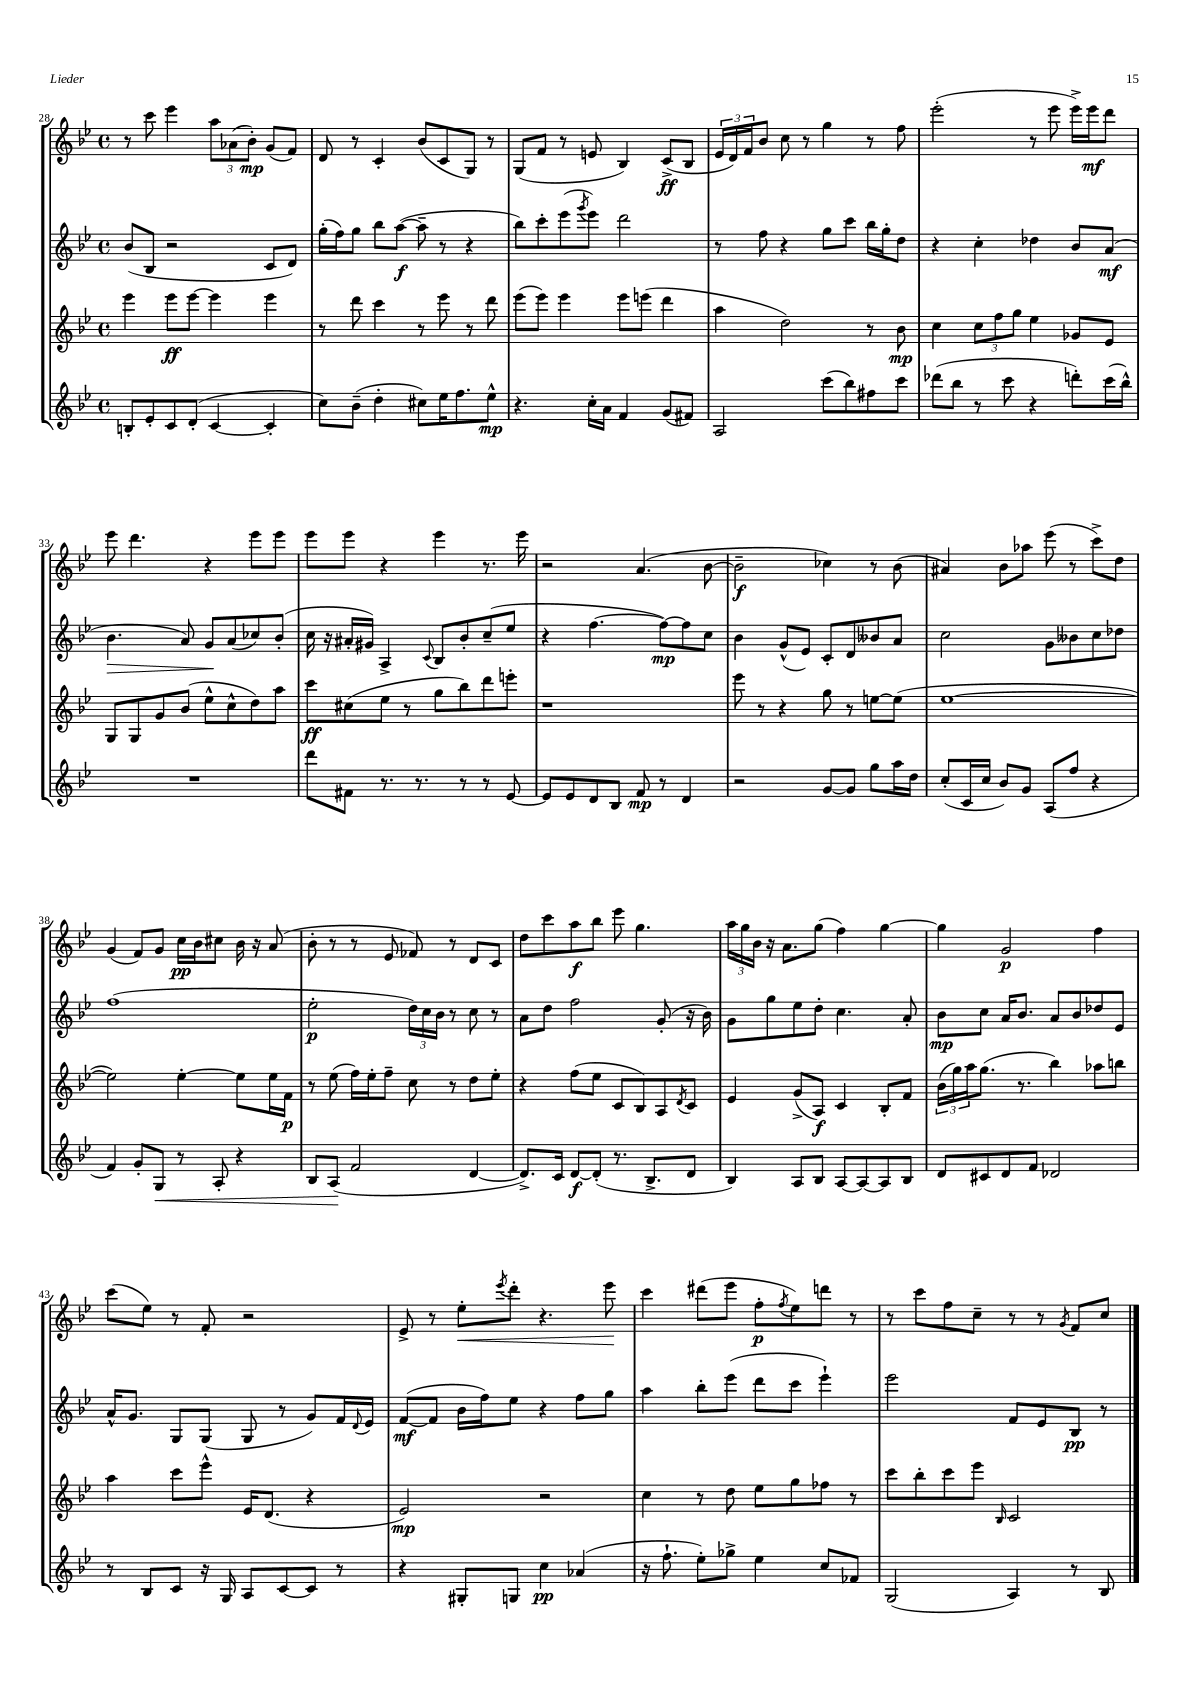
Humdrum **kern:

**kern	**dynam	**kern	**dynam	**kern	**dynam	**kern	**dynam
*part4	*part4	*part3	*part3	*part2	*part2	*part1	*part1
*staff4	*staff4	*staff3	*staff3	*staff2	*staff2	*staff1	*staff1
*clefG2	*	*clefG2	*	*clefG2	*	*clefG2	*
*k[b-e-]	*	*k[b-e-]	*	*k[b-e-]	*	*k[b-e-]	*
*M4/4	*	*M4/4	*	*M4/4	*	*M4/4	*
*met(c)	*	*met(c)	*	*met(c)	*	*met(c)	*
=28	=28	=28	=28	=28	=28	=28	=28
8Bn'/L	.	4eee-\	.	(8b-/L	.	8r	.
8e-'/	.	.	.	8B-/J	.	8ccc\	.
8c/	.	8eee-\L	ff	2r	.	4eee-\	.
(8d'/J	.	[8eee-\J	.	.	.	.	.
[4c/	.	4eee-\]	.	.	.	12aa\L	.
.	.	.	.	.	.	(12a-X\	.
.	.	.	.	.	.	12b-'\J)	mp
4c'/]	.	4eee-\	.	8c/L	.	(8g/L	.
.	.	.	.	8d/J)	.	8f/J)	.
=29	=29	=29	=29	=29	=29	=29	=29
8cc\L)	.	8r	.	(16gg'\LL	.	8d/	.
.	.	.	.	16ff\J)	.	.	.
(8b-~\J	.	8ddd\	.	8gg\J	.	8r	.
4dd'\	.	4ccc\	.	8bb-\L	.	4c'/	.
.	.	.	.	([8aa\J	f	.	.
8cc#X\L)	.	8r	.	8aa~\]	.	(8b-/L	.
16ee-\K	.	8eee-\	.	8r	.	8c/	.
8.ff\	.	.	.	.	.	.	.
.	.	8r	.	4r	.	8G/J)	.
8ee-^^\J	mp	8ddd\	.	.	.	8r	.
=30	=30	=30	=30	=30	=30	=30	=30
4.r	.	(8eee-\L	.	8bb-\L)	.	(8G/L	.
.	.	8eee-\J)	.	8ccc'\	.	8f/J	.
.	.	4eee-\	.	(8eee-\	.	8r	.
.	.	.	.	8qggg/	.	.	.
16cc'\LL	.	.	.	8eee-\J)	.	8en/	.
16a\JJ	.	.	.	.	.	.	.
4f/	.	8eee-\L	.	2ddd\	.	4B-/)	.
.	.	(8eeen\J	.	.	.	.	.
(8g/L	.	4ddd\	.	.	.	(8c^/L	ff
8f#X/J)	.	.	.	.	.	8B-/J	.
=31	=31	=31	=31	=31	=31	=31	=31
2A/	.	4aa\	.	8r	.	24e-/LL	.
.	.	.	.	.	.	24d/)	.
.	.	.	.	.	.	24f/J	.
.	.	.	.	8ff\	.	8b-/J	.
.	.	2dd\)	.	4r	.	8cc\	.
.	.	.	.	.	.	8r	.
(8ccc\L	.	.	.	8gg\L	.	4gg\	.
8bb-\)	.	.	.	8ccc\J	.	.	.
8ff#X\	.	8r	.	16bb-\LL	.	8r	.
.	.	.	.	16gg'\J	.	.	.
8ccc\J	.	8b-\	mp	8dd\J	.	8ff\	.
=32	=32	=32	=32	=32	=32	=32	=32
(8ddd-X\L	.	4cc\	.	4r	.	(2eee-'\	.
8bb-\J	.	.	.	.	.	.	.
8r	.	12cc\L	.	4cc'\	.	.	.
.	.	12ff\	.	.	.	.	.
8ccc\	.	.	.	.	.	.	.
.	.	12gg\J	.	.	.	.	.
4r	.	4ee-\	.	4dd-X\	.	8r	.
.	.	.	.	.	.	8eee-\	.
8dddn'\L)	.	8g-X/L	.	8b-/L	.	16eee-^\LL)	.
.	.	.	.	.	.	16eee-\J	mf
(16ccc\L	.	8e-/J	.	(8a/J	mf	8ddd\J	.
16bb-^^\JJ)	.	.	.	.	.	.	.
!!LO:LB:g=z
=33	=33	=33	=33	=33	=33	=33	=33
!	!	!	!	!	!LO:HP:b	!	!
1r	.	8G/L	.	4.b-\	>	8eee-\	.
.	.	8G/	.	.	.	4.ddd\	.
.	.	8g/	.	.	.	.	.
.	.	(8b-/J	.	8a/)	.	.	.
.	.	8ee-^^\L	.	8g/L	.	4r	.
.	.	8cc^^\	.	(8a/	]	.	.
.	.	8dd\)	.	8cc-X/)	.	8eee-\L	.
.	.	8aa\J	.	(8b-'/J	.	8eee-\J	.
=34	=34	=34	=34	=34	=34	=34	=34
8ddd\L	.	8ccc\L	ff	16cc\	.	8eee-\L	.
.	.	.	.	16r	.	.	.
8f#X\J	.	(8cc#X\	.	16a#X'/LL	.	8eee-\J	.
.	.	.	.	16g#X/JJ)	.	.	.
8.r	.	8ee-\J	.	4A^/	.	4r	.
.	.	8r	.	.	.	.	.
8.r	.	.	.	.	.	.	.
.	.	.	.	8qqc/	.	.	.
.	.	8gg\L	.	8B-/L	.	4eee-\	.
8r	.	8bb-\)	.	8b-'/	.	.	.
8r	.	8ddd\	.	(8cc~/	.	8.r	.
[8e-/	.	8eeen'\J	.	8ee-/J	.	.	.
.	.	.	.	.	.	16eee-\	.
=35	=35	=35	=35	=35	=35	=35	=35
8e-/L]	.	1r	.	4r	.	2r	.
8e-/	.	.	.	.	.	.	.
8d/	.	.	.	[4.ff\	.	.	.
8B-/J	.	.	.	.	.	.	.
8f/	mp	.	.	.	.	(4.a/	.
8r	.	.	.	8ff\L_)	mp	.	.
4d/	.	.	.	8ff\]	.	.	.
.	.	.	.	8cc\J	.	[8b-\	.
=36	=36	=36	=36	=36	=36	=36	=36
2r	.	8eee-\	.	4b-\	.	2b-~\]	f
.	.	8r	.	.	.	.	.
.	.	4r	.	(8g^^/L	.	.	.
.	.	.	.	8e-/J)	.	.	.
[8g/L	.	8gg\	.	8c'/L	.	4cc-X\)	.
8g/J]	.	8r	.	8d/	.	.	.
8gg\L	.	[8een\L	.	8b--X/	.	8r	.
16aa\L	.	(8ee\J]	.	8a/J	.	(8b-\	.
16dd\JJ	.	.	.	.	.	.	.
=37	=37	=37	=37	=37	=37	=37	=37
(8cc'/L	.	[1ee-	.	2cc\	.	4a#X/)	.
16c/L	.	.	.	.	.	.	.
16cc/JJ	.	.	.	.	.	.	.
8b-/L)	.	.	.	.	.	8b-\L	.
8g/J	.	.	.	.	.	8aa-X\J	.
(8A/L	.	.	.	8g\L	.	(8eee-\	.
8ff/J	.	.	.	8b--X\	.	8r	.
4r	.	.	.	8cc\	.	8ccc^\L)	.
.	.	.	.	8dd-X\J	.	8dd\J	.
!!LO:LB:g=z
=38	=38	=38	=38	=38	=38	=38	=38
4f/)	.	2ee-\])	.	(1ff	.	(4g/	.
8g'/L	.	.	.	.	.	8f/L)	.
!	!LO:HP:b	!	!	!	!	!	!
8G/J	<	.	.	.	.	8g/J	.
8r	.	[4ee-'\	.	.	.	16cc\LL	pp
.	.	.	.	.	.	16b-\J	.
8A'/	.	.	.	.	.	8cc#X\J	.
4r	.	8ee-\L]	.	.	.	16b-\	.
.	.	.	.	.	.	16r	.
.	.	16ee-\L	.	.	.	(8a/	.
.	.	16f\JJ	p	.	.	.	.
=39	=39	=39	=39	=39	=39	=39	=39
8B-/L	.	8r	.	2ee-'\	p	8b-'\	.
(8A/J	.	(8ee-\	.	.	.	8r	.
2f/	[	16ff\LL)	.	.	.	8r	.
.	.	16ee-'\J	.	.	.	.	.
.	.	8ff~\J	.	.	.	8e-/	.
.	.	8cc\	.	24dd\LL)	.	8f-X/)	.
.	.	.	.	24cc\	.	.	.
.	.	.	.	24b-\JJ	.	.	.
.	.	8r	.	8r	.	8r	.
[4d/	.	8dd\L	.	8cc\	.	8d/L	.
.	.	8ee-'\J	.	8r	.	8c/J	.
=40	=40	=40	=40	=40	=40	=40	=40
8.d^/L])	.	4r	.	8a\L	.	8dd\L	.
.	.	.	.	8dd\J	.	8ccc\	.
16c/Jk	.	.	.	.	.	.	.
[8d/L	f	(8ff\L	.	2ff\	.	8aa\	f
(8d'/J]	.	8ee-\J	.	.	.	8bb-\J	.
8.r	.	8c/L	.	.	.	8eee-\	.
.	.	8B-/)	.	.	.	4.gg\	.
8.B-^/L	.	.	.	.	.	.	.
.	.	8A/	.	(8g'/	.	.	.
.	.	8qd/	.	.	.	.	.
8d/J	.	8c/J	.	16r	.	.	.
.	.	.	.	16b-\)	.	.	.
=41	=41	=41	=41	=41	=41	=41	=41
4B-/)	.	4e-/	.	8g\L	.	24aa\LL	.
.	.	.	.	.	.	24gg\	.
.	.	.	.	.	.	24b-\JJ	.
.	.	.	.	8gg\	.	16r	.
.	.	.	.	.	.	8.a\L	.
8A/L	.	(8g^/L	.	8ee-\	.	.	.
8B-/J	.	8A/J)	f	8dd'\J	.	(8gg\J	.
[8A/L	.	4c/	.	4.cc\	.	4ff\)	.
8A/_	.	.	.	.	.	.	.
8A/]	.	8B-'/L	.	.	.	[4gg\	.
8B-/J	.	8f/J	.	8a'/	.	.	.
=42	=42	=42	=42	=42	=42	=42	=42
8d/L	.	(24b-\LL	.	8b-\L	mp	4gg\]	.
.	.	24gg\)	.	.	.	.	.
.	.	24aa\J	.	.	.	.	.
8c#X/	.	(8.gg\J	.	8cc\J	.	.	.
8d/	.	.	.	16a/KL	.	2g/	p
.	.	8.r	.	8.b-/J	.	.	.
8f/J	.	.	.	.	.	.	.
2d-X/	.	4bb-\)	.	8a/L	.	.	.
.	.	.	.	8b-/	.	.	.
.	.	8aa-X\L	.	8dd-X/	.	4ff\	.
.	.	8bbn\J	.	8e-/J	.	.	.
!!LO:LB:g=z
=43	=43	=43	=43	=43	=43	=43	=43
8r	.	4aa\	.	16a^^/KL	.	(8ccc\L	.
.	.	.	.	8.g/J	.	.	.
8B-/L	.	.	.	.	.	8ee-\J)	.
8c/J	.	8ccc\L	.	8G/L	.	8r	.
16r	.	8eee-^^\J	.	(8G/J	.	8f'/	.
16G/	.	.	.	.	.	.	.
8A/L	.	16e-/KL	.	8G/	.	2r	.
.	.	(8.d/J	.	.	.	.	.
[8c/	.	.	.	8r	.	.	.
8c/J]	.	4r	.	8g/L)	.	.	.
8r	.	.	.	16f/L	.	.	.
.	.	.	.	8qqd/	.	.	.
.	.	.	.	16e-/JJ	.	.	.
=44	=44	=44	=44	=44	=44	=44	=44
4r	.	2e-/)	mp	([8f/L	mf	8e-^/	.
.	.	.	.	8f/J]	.	8r	.
!	!	!	!	!	!	!	!LO:HP:b
8G#X'/L	.	.	.	16b-\LL	.	8ee-'\L	<
.	.	.	.	16ff\J)	.	.	.
.	.	.	.	.	.	8qeee-/	.
8Gn/J	.	.	.	8ee-\J	.	8ddd'\J	.
4cc\	pp	2r	.	4r	.	4.r	.
(4a-X/	.	.	.	8ff\L	.	.	.
.	.	.	.	8gg\J	.	8eee-\	.
.	.	.	.	.	.	.	[
=45	=45	=45	=45	=45	=45	=45	=45
16r	.	4cc\	.	4aa\	.	4ccc\	.
8.ff`\	.	.	.	.	.	.	.
8ee-'\L)	.	8r	.	8bb-'\L	.	(8ddd#X\L	.
8gg-X^\J	.	8dd\	.	(8eee-\J	.	8eee-\J	.
4ee-\	.	8ee-\L	.	8ddd\L	.	8ff'\L	p
.	.	.	.	.	.	8qff/	.
.	.	8gg\	.	8ccc\J	.	8ee-\)	.
8cc/L	.	8ff-X\J	.	4eee-`\)	.	8dddn\J	.
8f-X/J	.	8r	.	.	.	8r	.
=46	=46	=46	=46	=46	=46	=46	=46
(2G/	.	8ccc\L	.	2eee-\	.	8r	.
.	.	8bb-'\	.	.	.	8ccc\L	.
.	.	8ccc\	.	.	.	8ff\	.
.	.	8eee-\J	.	.	.	8cc~\J	.
.	.	16qqB-/	.	.	.	.	.
4A/)	.	2c/	.	8f/L	.	8r	.
.	.	.	.	8e-/	.	8r	.
.	.	.	.	.	.	8qg/	.
8r	.	.	.	8B-/J	pp	8f/L	.
8B-/	.	.	.	8r	.	8cc/J	.
==	==	==	==	==	==	==	==
*-	*-	*-	*-	*-	*-	*-	*-
